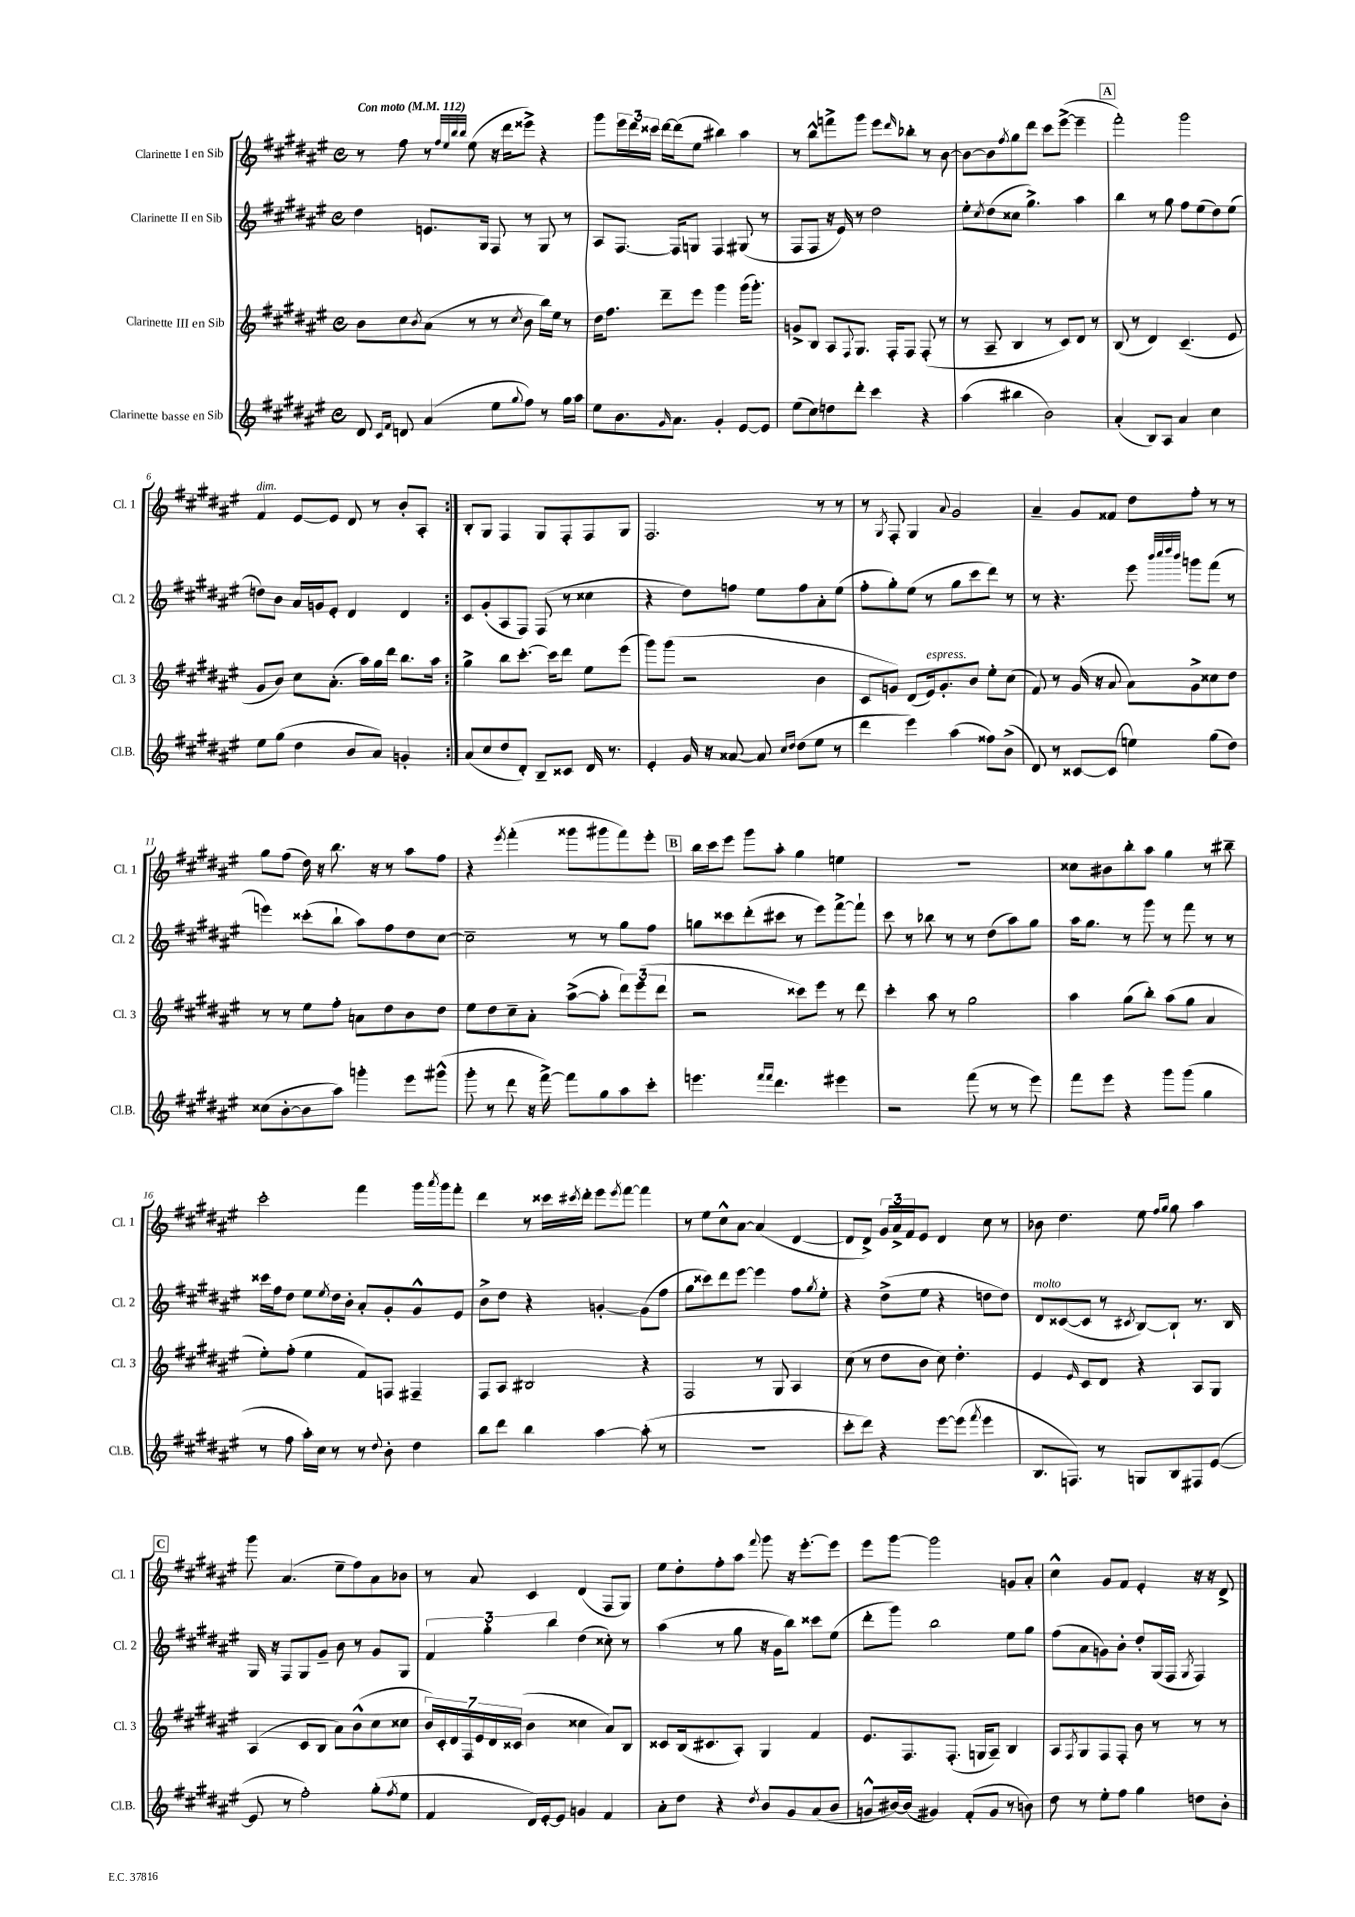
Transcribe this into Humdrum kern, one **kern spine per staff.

**kern	**kern	**kern	**kern
*part4	*part3	*part2	*part1
*staff4	*staff3	*staff2	*staff1
*I"Clarinette basse en Sib	*I"Clarinette III en Sib	*I"Clarinette II en Sib	*I"Clarinette I en Sib
*I'Cl.B.	*I'Cl. 3	*I'Cl. 2	*I'Cl. 1
*clefG2	*clefG2	*clefG2	*clefG2
*k[f#c#g#d#a#e#]	*k[f#c#g#d#a#e#]	*k[f#c#g#d#a#e#]	*k[f#c#g#d#a#e#]
*M4/4	*M4/4	*M4/4	*M4/4
*met(c)	*met(c)	*met(c)	*met(c)
*MM112	*MM112	*MM112	*MM112
=1	=1	=1	=1
!	!	!	!LO:TX:a:B:t=Con moto
8d#/	8b\L	4dd#\	8r
16qqc#/LL	.	.	.
16qqf#/JJ	.	.	.
8dn/	8cc#\	.	8ff#\
.	8qb/	.	.
(4a#/	(8a#\J	8.en/L	8r
.	.	.	32qqff#/LLL
.	.	.	32qqee#/
.	.	.	32qqbb/
.	.	.	32qqbb/JJJ
.	8r	.	(8ee#\
.	.	16G#/Jk	.
8ee#\L	8r	8F#/	16r
.	.	.	16ddd#\KL
8qqgg#/	8qcc#/	.	.
8ff#\J)	8b\	8r	8eee##X^\J)
8r	16bb\LL)	8G#/	4r
.	16ee#\JJ	.	.
16gg#\LL	8r	8r	.
16aa#\JJ	.	.	.
=2	=2	=2	=2
8ee#\L	16dd#\KL	8A#/L	8ggg#\L
.	8.ff#\J	.	.
8.b\	.	[8.F#/J	24eee#\L
.	.	.	24ddd#\
.	.	.	24ccc##X\JJ
.	8ddd#~\L	.	[16ddd#\LL
16qqg#/	.	.	.
8.a#\J	.	16F#/KL]	(16ddd#\J]
.	8eee#\J	8Gn/J	8ee#\J
4g#'/	4ggg#\	4F#/	4bb#X\)
[8e#/L	(16ggg#\KL	(8G#X/	4aa#\
.	8.ggg#'\J)	.	.
8e#/J]	.	8r	.
=3	=3	=3	=3
(8ee#\L	8gn^/L	8F#/L	8r
8cc#\)	8B/J	8F#/J	8bb^^\L
8ddn\	8A#/L	16r	8fffn^\
.	.	16e#/)	.
.	8qqF#/	.	.
8ddd#'\J	8.G#/J	8r	8ggg#\J
4ccc#\	.	2dd#\	8eee#\L
.	16F#'/KL	.	.
.	.	.	16qqddd#/
.	8F#/J	.	8bb-X'\J
4r	(8F#'/	.	8r
.	8r	.	[8b\
=4	=4	=4	=4
(4aa#\	8r	8ee#'\L	8b\L_
.	.	8qcc#/	.
.	8A#~/	(8dd#\	8b\]
.	.	.	8qff#/
4bb#X\	4B/	8cc##X\J	8gg#\
.	.	4.gg#^\)	8ddd#\J
2b\)	8r	.	8ccc#\L
.	8c#/L)	.	([8eee#^\J
.	8d#/J	4aa#\	4eee#~\]
.	8r	.	.
!!LO:REH:place=s1:t=A
=5	=5	=5	=5
(4a#'/	(8B/	4bb\	2fff#'\)
.	8r	.	.
8B/L)	4d#/)	8r	.
8A#/J	.	8gg#\	.
4a#/	(4.c#~/	8ff#\L	2ggg#\
.	.	(8ee#\	.
4cc#\	.	8dd#\)	.
.	8e#/	(8ee#\J	.
!!LO:LB:g=z
=6	=6	=6	=6
!	!	!	!LO:TX:a:i:t=dim.
8ee#\L	8g#/L	8ddn\L)	4f#/
(8gg#\J	8b/J)	8b\J	.
4dd#\	8cc#\L	16a#/LL	[8e#/L
.	.	16gn/J	.
.	(8.a#'\J	8e#'/J	8e#/J]
8b/L	.	4d#/	8d#/
.	16aa#\LL)	.	.
8a#/J)	16gg#\	.	8r
.	16ddd#\JJ	.	.
4gn'/	8.bb\L	4d#/	8b'/L
.	.	.	8A#'/J
.	16aa#\Jk	.	.
=7:|!	=7:|!	=7:|!	=7:|!
(8a#/L	4gg#^\	8c#/L	8B'/L
8cc#/	.	(8g#'/	8G#/J
8dd#/	8bb\L	8A#/	4F#/
8d#'/J)	[8.ccc#'\J	8F#/J)	.
8B~/L	.	(8F#/	8G#/L
.	16ccc#\KL]	.	.
8c##X/J	8ddd#\J	8r	8F#'/
16d#/	8ee#\L	4cc##X\	8F#/
8.r	.	.	.
.	(8eee#\J	.	8G#/J
=8	=8	=8	=8
4e#'/	8ggg#\L)	4r	2.F#/
.	(8ggg#\J	.	.
16g#/	2r	8dd#\L)	.
16r	.	.	.
[8a##X/	.	8ffn\J	.
8a##/]	.	8ee#\L	.
16qqcc#/LL	.	.	.
16qqdd#/JJ	.	.	.
(8dd#\L	.	8ff\	.
8ee#\J	4b\	8a#'\	8r
8r	.	(8ee#\J	8r
=9	=9	=9	=9
4ddd#\	8c#/L	8ff#'\L	8r
.	.	.	8qG#/
.	8gn/J)	8gg#'\)	8F#'/
4eee#\)	(8d#/L	(8ee#\J	4G#/
!	!LO:TX:a:i:t=espress.	!	!
.	16e#/k)	8r	.
.	8.g'/	.	.
.	.	.	8qqa#/
(4aa#\	.	8gg#\L	2g#/
.	8b/J	8ccc#\	.
8ff##X\L)	8ee#'\L	8ddd#\J)	.
(8b^\J	(8cc#\J	8r	.
=10	=10	=10	=10
8d#/)	8f#/)	8r	4a#~/
8r	8r	4.r	.
[8c##X/L	(16g#/	.	8g#/L
.	16r	.	.
(8c##/J]	8a#/	.	8f##X/J
4een\)	8a#\L)	8eee#\	8dd#\L
.	.	32qqbbb/LLL	.
.	.	32qqcccc#/	.
.	.	32qqdddd#/	.
.	.	32qqbbb/JJJ	.
.	8g#^\	8gggn\L	8ff#'\J
(8gg#\L	8cc##X\	(8fff#\J	8r
8dd#\J)	8dd#\J	8r	8r
!!LO:LB:g=z
=11	=11	=11	=11
(8cc##X\L	8r	4eeen\)	8gg#\L
[8b'\	8r	.	(8ff#\J
8b\]	8ee#\L	(8ccc##X'\L	16dd#\)
.	.	.	16r
8aa#\J)	8ff#'\J	8bb`\J	8.bb\
4gggn'\	8an\L	8aa#\L)	.
.	.	.	16r
.	8dd#\	8ff#\	8r
8eee#\L	8b\	8dd#\	8aa#\L
(8ggg#X^^\J	8dd#\J	[8cc#\J	8ff#\J
=12	=12	=12	=12
8ggg#'\	8ee#\L	2cc#~\]	4r
8r	8dd#\	.	.
.	.	.	8qeee#/
8ddd#\	8cc#~\	.	(4fff#'\
16r	8a#'\J	.	.
[16fff#^\)	.	.	.
8fff#\L]	([8aa#^\L	8r	8ggg##X\L
8gg#\	8aa#'\J]	8r	8ggg#X\
8aa#\	12ddd#\L)	8gg#\L	8fff#\)
.	(12eee#\	.	.
8ccc#'\J	.	8ff#\J	8eee#'\J
.	12ddd#\J	.	.
!!LO:REH:place=s1:t=B
=13	=13	=13	=13
4.eeen\	2r	8ggn\L	16bb\LL
.	.	.	16ccc#\J
.	.	8ccc##X\	8eee#\J
.	.	(8ddd#'\	8ggg#\L
16qqfff#/LL	.	.	.
16qqfff#/JJ	.	.	.
4.ddd#\	.	8ccc#X\J	8aa#'\J
.	8ccc##X\L)	8r	4gg#\
.	8eee#\J	8eee#\L)	.
4eee#X\	8r	[8fff#^\	4een\
.	8ddd#\	8fff#`\J]	.
=14	=14	=14	=14
2r	4ccc#'\	8ccc#\	1r
.	.	8r	.
.	8aa#\	8bb-X\	.
.	8r	8r	.
(8fff#\	2gg#\	8r	.
8r	.	(8dd#\L	.
8r	.	8aa#\)	.
8eee#\)	.	8gg#\J	.
=15	=15	=15	=15
8fff#\L	4aa#\	16aa#\KL	8cc##X\L
.	.	8.gg#\J	.
8eee#\J	.	.	8b#X\
4r	(8gg#\L	8r	8bb'\
.	8bb'\J)	8ggg#\	8aa#\J
8ggg#\L	(8aa#\L	8r	4gg#\
(8ggg#\J	8gg#\J	8fff#\	.
4gg#\	4a#/	8r	8r
.	.	8r	8bb#X~\
!!LO:LB:g=z
=16	=16	=16	=16
8r	8ee#'\L)	16ccc##X\LL	2ccc#'\
.	.	16ff#\J	.
8ff#\	(8ff#'\J	8dd#\J	.
16aa#'\LL)	4ee#\	8ee#\L	.
16cc#\JJ	.	.	.
.	.	8qee#/	.
8r	.	16dd#\L	.
.	.	16b'\JJ	.
8r	8f#/L)	8a#'/L	4fff#\
8qqdd#/	.	.	.
8b'\	8Fn/J	8g#'/	.
4dd#\	4F#X~/	8g#^^/	16ggg#\LL
.	.	.	8qaaa#/
.	.	.	16ggg#\J
.	.	8e#/J	8fff#'\J
=17	=17	=17	=17
8bb\L	8F#/L	8b^\L	4ddd#\
8ddd#\J	8A#/J	8dd#\J	.
4bb\	2B#X/	4r	8r
.	.	.	16ccc##X\LL
.	.	.	8qccc#X/
.	.	.	16ddd#'\JJ
[4aa#\	.	[4gn'/	8eee#\L
.	.	.	8qeee#/
.	.	.	[8fff#\J
(8aa#'\]	4r	(8g\L]	4fff#\]
8r	.	8ff#\J	.
=18	=18	=18	=18
1r	2F#/	8gg#\L	8r
.	.	8ccc##X\)	8ee#\L
.	.	8ddd#\	8cc#^^\
.	.	[8eee#\J	[8a#\J
.	8r	4eee#\]	(4a#/]
.	8G#/	.	.
.	4A#/	8ff#\L	[4d#/
.	.	8qgg#/	.
.	.	8ee#'\J	.
=19	=19	=19	=19
8ccc#'\L	(8cc#\	4r	8d#/L]
8ddd#\J)	8r	.	8d#^/J)
4r	8dd#\L	(8dd#^\L	24g#/LL
.	.	.	24a#^/
.	.	.	24f#/J
.	8b\J	8ee#\J	8e#/J
[8eee#\L	8cc#\)	4r	4d#/
(8eee#\J]	4.dd#'\	.	.
8qfff#/	.	.	.
4eee#\	.	8ddn\L	8cc#\
.	.	8dd\J)	8r
=20	=20	=20	=20
!	!	!LO:TX:a:i:t=molto	!
8.B/L	4e#/	8d#/L	8b-X\
.	.	([8c##X/	4.dd#\
8.Fn/J)	.	.	.
.	16qqe#/	.	.
.	8c#/L	8c##/J]	.
8r	8d#/J	8r	.
.	.	8qc#X/	.
8Gn/L	4r	[8B/L)	8ee#\
.	.	.	16qqff#/LL
.	.	.	16qqgg#/JJ
8B/	.	8B`/J]	8gg#\
8F#X/	8A#/L	8.r	4aa#\
([8e#/J	8G#/J	.	.
.	.	16B/	.
!!LO:LB:g=z
!!LO:REH:place=s1:t=C
=21	=21	=21	=21
8e#/]	(4A#/	16G#/	8ggg#\
.	.	16r	.
8r	.	8F#/L	(4.a#/
2ff#'\)	8c#/L	8G#/	.
.	8B/J	8g#~/J	.
.	8a#\L)	8b\	8ee#~\L
.	(8b^^\	8r	8ff#\)
(8gg#'\L	8cc#\	8g#/L	8a#\
8qff#/	.	.	.
8ee#\J	8cc##X\J	8G#/J	8b-X\J
=22	=22	=22	=22
4f#/	28b/LL)	6f#/	8r
.	28c#'/	.	.
.	28d#/	.	.
.	28F#/	.	.
.	.	.	8a#/
.	28e#/	.	.
.	.	6gg#'\	.
.	28d#/	.	.
.	(28c##X/JJ	.	.
16d#/LL)	4b\	.	4c#/
[16e#'/J	.	.	.
.	.	6bb\	.
8e#/J]	.	.	.
4gn/	4cc##X\	(4dd#\	(4d#/
4f#/	8a#/L)	8cc##X'\)	8F#/L
.	8B/J	8r	8G#/J)
=23	=23	=23	=23
8a#'\L	8c##X/L	(4aa#\	8ee#\L
8dd#\J	(16B/k	.	8dd#'\
.	8.c#X/	.	.
4r	.	8r	8ff#'\
.	8A#'/J)	8gg#\	8aa#\J
8qdd#/	.	.	8qqfff#/
8b/L	4G#/	16r	8ggg#\
.	.	16g#\KL	.
8g#/	.	8bb\J)	16r
.	.	.	[8.eee#'\L
(8a#/	4f#/	8ccc##X\L	.
8b/J	.	(8ee#\J	8eee#\J]
=24	=24	=24	=24
8gn^^/L	8.e#/L	8ddd#'\L	8eee#\L
[16b#X/L)	.	8ggg#\J)	[8ggg#\J
(16b#/JJ]	8.F#/	.	.
4g#X/)	.	2bb\	2ggg#\]
.	(8.F#'/J	.	.
(8f#'/L	.	.	.
.	16Gn/KL	.	.
8g#/J	8A#~/J)	.	.
8r	4B/	8ee#\L	8gn/L
8bn\)	.	8gg#\J	8a#'/J
=25	=25	=25	=25
8dd#\	8A#/L	(8ff#\L	4cc#^^\
.	8qF#/	.	.
8r	8G#/	8a#\	.
8ee#'\L	8F#/	8gn\)	8g#/L
8ff#\J	8F#'/J	8b'\J	8f#/J
4gg#\	8b\	8dd#'/L	4e#'/
.	8r	(16G#/L	.
.	.	16F#/JJ	.
.	.	8qG#/	.
8ddn\L	8r	4F#/)	16r
.	.	.	16r
8b'\J	8r	.	8d#^/
==	==	==	==
*-	*-	*-	*-
